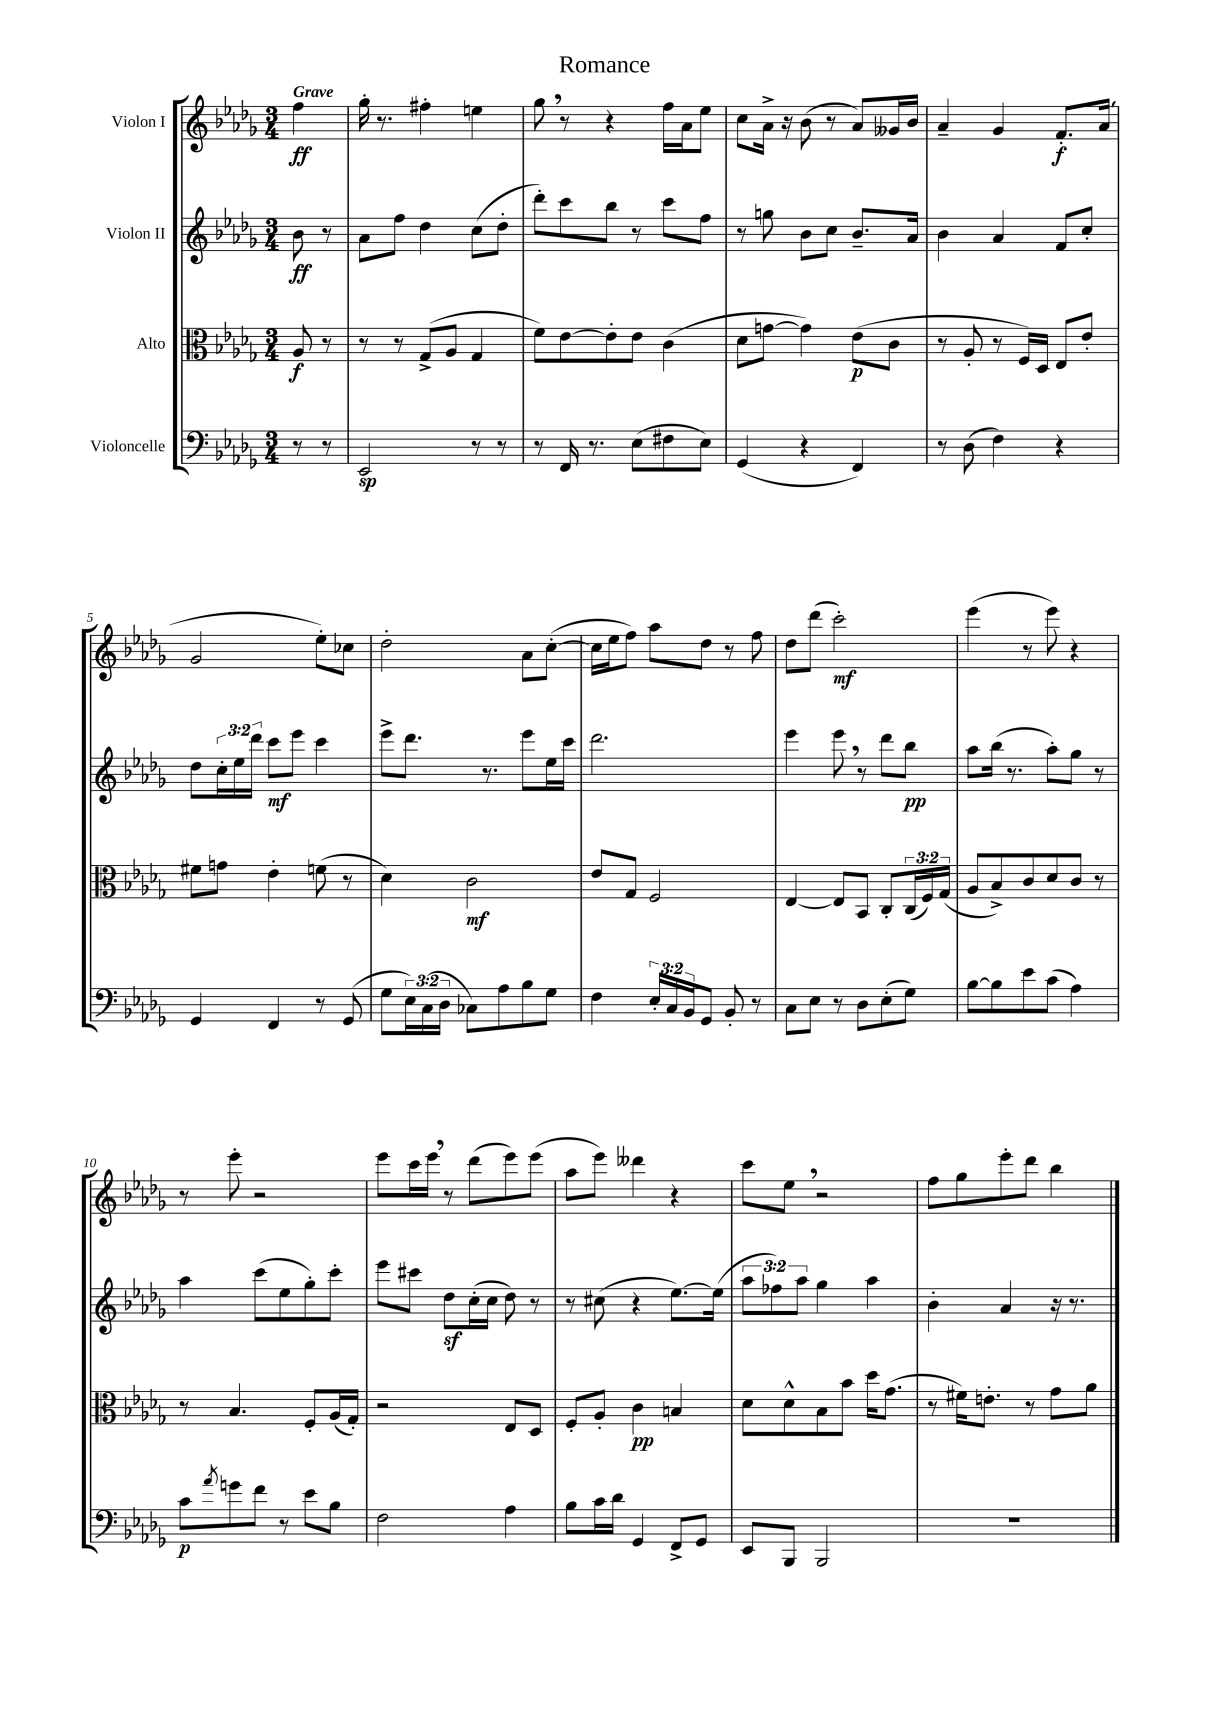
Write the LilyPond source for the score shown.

\header { title = "Romance" }
<<
\new StaffGroup <<
\new Staff = "s0" \with { instrumentName = "Violon I" } {
    \clef treble \key des \major \numericTimeSignature \time 3/4 \partial 4 \tempo "Grave"
    f''4\ff |
    ges''16-. r8. fis''4-. e''4 |
    ges''8 \breathe r8 r4 f''16 aes'16 ees''8 |
    c''8 aes'16-> r16 bes'8( r8 aes'8) geses'16 bes'16 |
    aes'4-- ges'4 f'8.-.\f aes'16( |
    ges'2 ees''8-.) ces''8 |
    des''2-. aes'8 c''8~-.( |
    c''16 ees''16 f''8) aes''8 des''8 r8 f''8 |
    des''8 des'''8( c'''2-.\mf) |
    ees'''4( r8 ees'''8) r4 |
    r8 ees'''8-. r2 |
    ees'''8 c'''16 ees'''16 \breathe r8 des'''8( ees'''8) ees'''8( |
    aes''8 ees'''8) deses'''4 r4 |
    c'''8 ees''8 \breathe r2 |
    f''8 ges''8 ees'''8-. des'''8 bes''4 \bar "|." |
}
\new Staff = "s1" \with { instrumentName = "Violon II" } {
    \clef treble \key des \major \numericTimeSignature \time 3/4 \override Staff.TupletNumber.text = #tuplet-number::calc-fraction-text \partial 4
    bes'8\ff r8 |
    aes'8 f''8 des''4 c''8( des''8-. |
    des'''8-.) c'''8 bes''8 r8 c'''8 f''8 |
    r8 g''8 bes'8 c''8 bes'8.-- aes'16 |
    bes'4 aes'4 f'8 c''8-. |
    des''8 \tuplet 3/2 { c''16-. ees''16 des'''16 } c'''8\mf ees'''8 c'''4 |
    ees'''8-> des'''8. r8. ees'''8 ees''16 c'''16 |
    des'''2. |
    ees'''4 ees'''8 \breathe r8 des'''8 bes''8\pp |
    aes''8 bes''16( r8. aes''8-.) ges''8 r8 |
    aes''4 c'''8( ees''8 ges''8-.) c'''8-. |
    ees'''8 cis'''8 des''8\sf c''16-.( c''16 des''8) r8 |
    r8 cis''8( r4 ees''8.~) ees''16( |
    \tuplet 3/2 { aes''8 fes''8) aes''8 } ges''4 aes''4 |
    bes'4-. aes'4 r16 r8. \bar "|." |
}
\new Staff = "s2" \with { instrumentName = "Alto" } {
    \clef alto \key des \major \numericTimeSignature \time 3/4 \override Staff.TupletNumber.text = #tuplet-number::calc-fraction-text \partial 4
    aes8\f r8 |
    r8 r8 ges8->( aes8 ges4 |
    f'8) ees'8~ ees'8-. ees'8 c'4( |
    des'8 g'8~ g'4) ees'8\p( c'8 |
    r8 aes8-. r8 f16) des16 ees8 ees'8-. |
    fis'8 g'8 ees'4-. f'8( r8 |
    des'4) c'2\mf |
    ees'8 ges8 f2 |
    ees4~ ees8 bes,8 c8-. \tuplet 3/2 { c16( f16) ges16( } |
    aes8 bes8->) c'8 des'8 c'8 r8 |
    r8 bes4. f8-. aes16( ges16-.) |
    r2 ees8 des8 |
    f8-. aes8-. c'4\pp b4 |
    des'8 des'8-^ bes8 bes'8 des''16 ges'8.( |
    r8 fis'16) e'8.-. r8 ges'8 aes'8 \bar "|." |
}
\new Staff = "s3" \with { instrumentName = "Violoncelle" } {
    \clef bass \key des \major \numericTimeSignature \time 3/4 \override Staff.TupletNumber.text = #tuplet-number::calc-fraction-text \partial 4
    r8 r8 |
    ees,2\sp r8 r8 |
    r8 f,16 r8. ees8( fis8 ees8) |
    ges,4( r4 f,4) |
    r8 des8( f4) r4 |
    ges,4 f,4 r8 ges,8( |
    ges8 \tuplet 3/2 { ees16) c16( des16 } ces8) aes8 bes8 ges8 |
    f4 \tuplet 3/2 { ees16-. c16 bes,16 } ges,8 bes,8-. r8 |
    c8 ees8 r8 des8 ees8-.( ges8) |
    bes8~ bes8 ees'8 c'8( aes4) |
    c'8\p \acciaccatura { aes'8 } g'8 f'8 r8 ees'8 bes8 |
    f2 aes4 |
    bes8 c'16 des'16 ges,4 f,8-> ges,8 |
    ees,8 bes,,8 bes,,2 |
    R2. \bar "|." |
}
>>
>>
